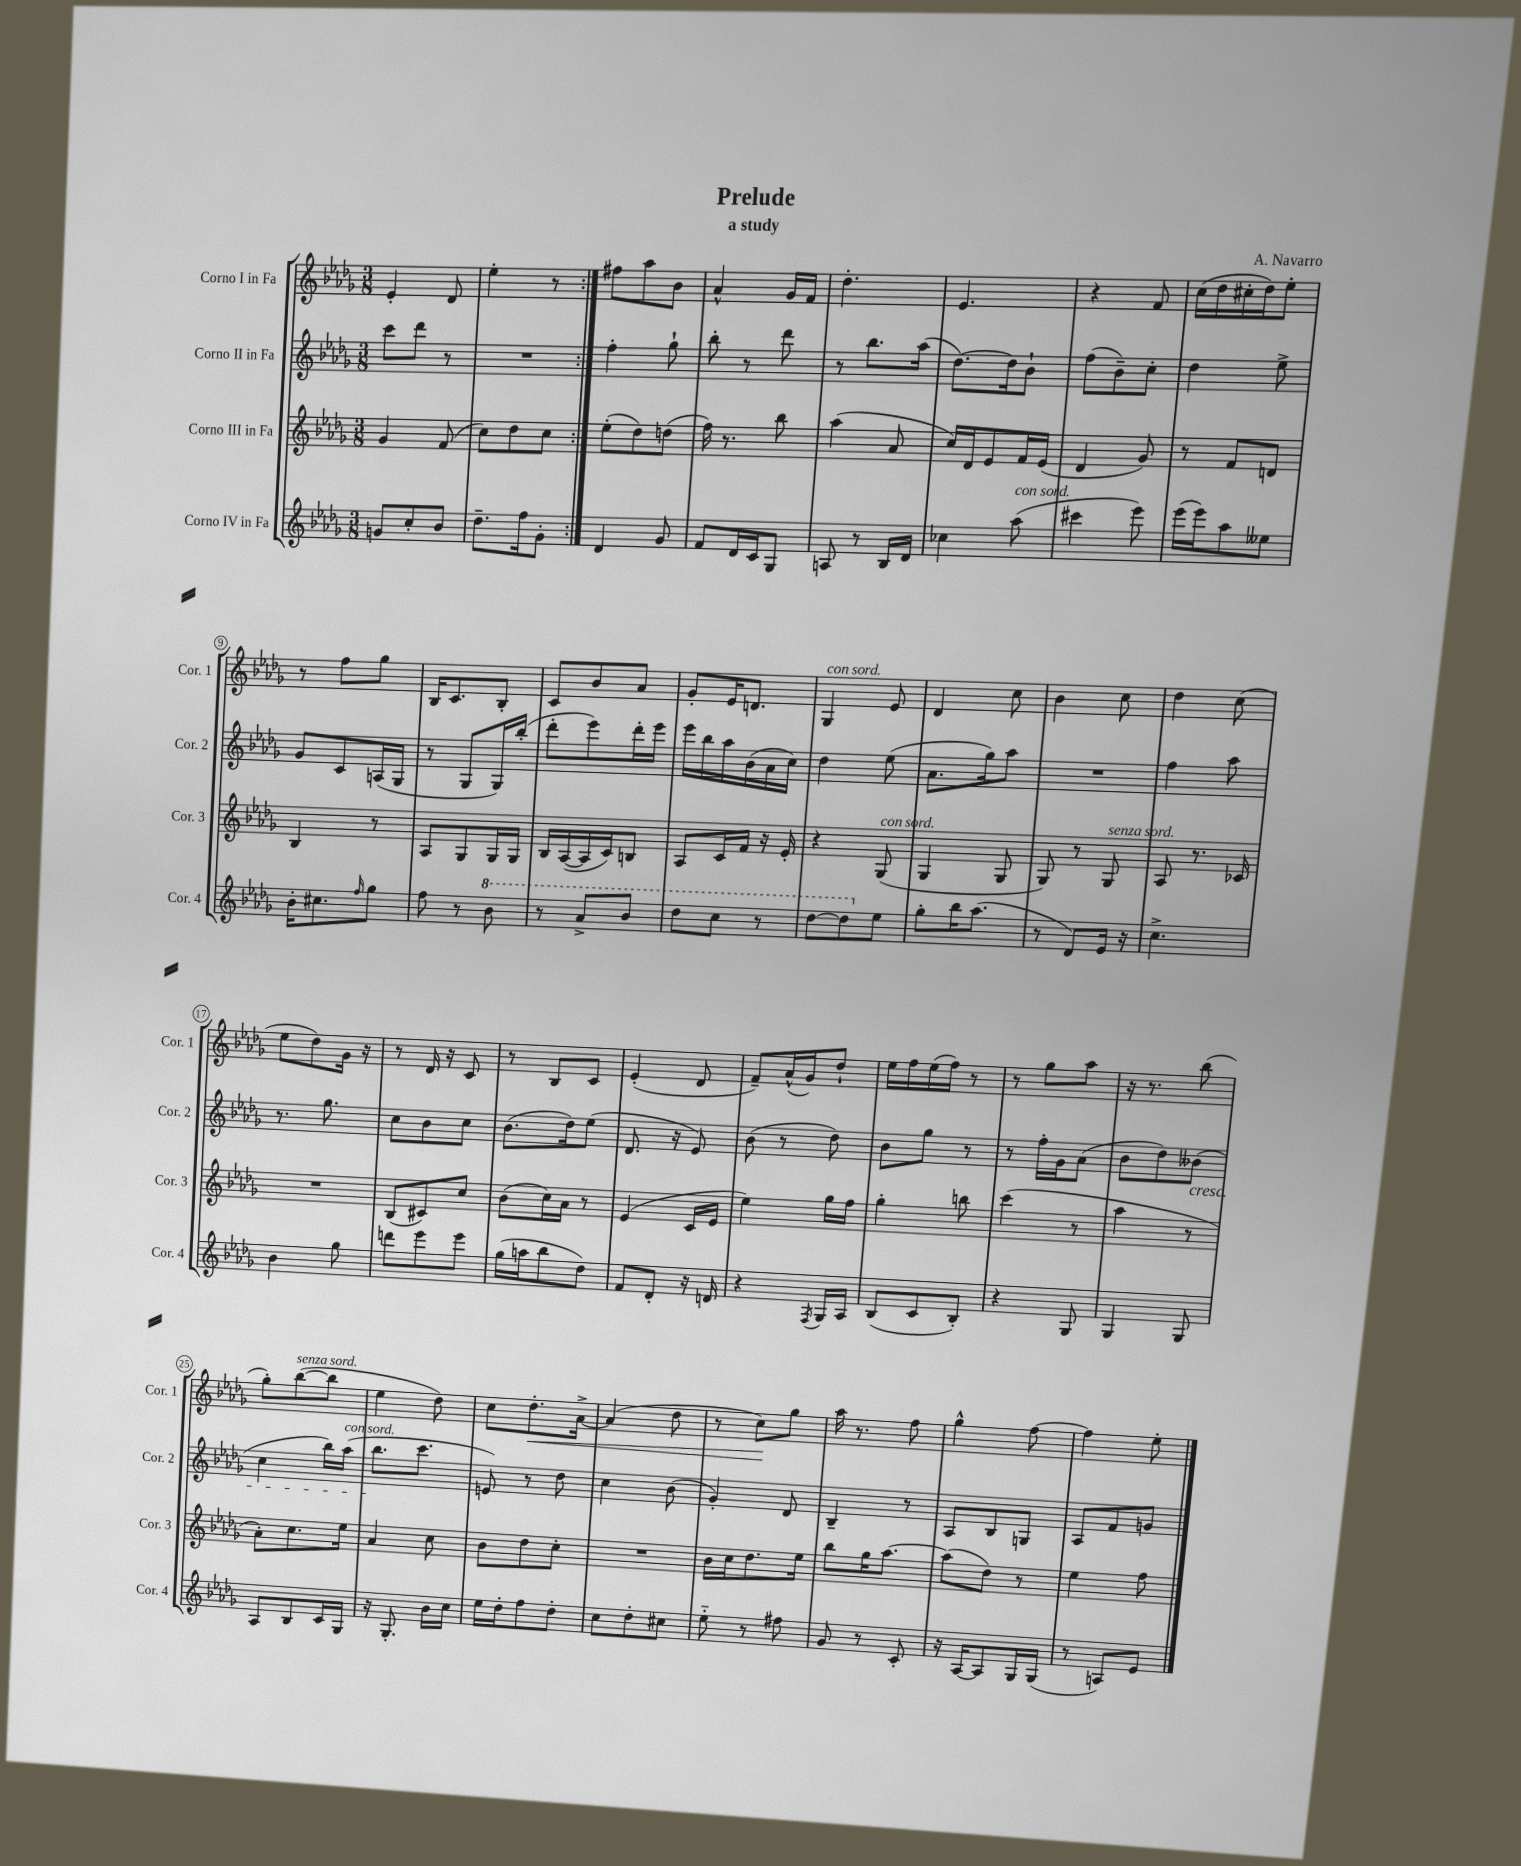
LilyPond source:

\header { title = "Prelude" composer = "A. Navarro" subtitle = "a study" }
<<
\new StaffGroup <<
\new Staff = "s0" \with { instrumentName = "Corno I in Fa" shortInstrumentName = "Cor. 1" } {
    \clef treble \key des \major \numericTimeSignature \time 3/8
    \repeat volta 2 { ees'4-. des'8 |
    ees''4-. r8 | }
    fis''8 aes''8 bes'8 |
    aes'4-^ ges'16 f'16 |
    des''4.-. |
    ees'4. |
    r4 f'8 |
    c''16( des''16 cis''16-. des''16) ees''8-. |
    r8 f''8 ges''8 |
    bes16 c'8. bes8-. |
    c'8 bes'8 aes'8 |
    ges'8-. ees'16 d'8. |
    ges4^\markup { \italic "con sord." } ees'8 |
    des'4 c''8 |
    bes'4 c''8 |
    des''4 c''8( |
    ees''8 des''8) ges'16 r16 |
    r8 des'16 r16 c'8 |
    r8 bes8 c'8 |
    ees'4-.( des'8 |
    f'8--) aes'16-^( ges'16) des''8-! |
    ees''16 f''16 ees''16( f''16) r8 |
    r8 ges''8 aes''8 |
    r16 r8. bes''8( |
    ges''8-.) bes''8~^\markup { \italic "senza sord." }( bes''8 |
    ees''4 des''8) |
    c''8 des''8.-.\< aes'16~-> |
    aes'4( des''8 |
    r8 c''8\!) ges''8 |
    aes''16 r8. f''8 |
    ges''4-^ f''8~ |
    f''4 ees''8-. \bar "|." |
}
\new Staff = "s1" \with { instrumentName = "Corno II in Fa" shortInstrumentName = "Cor. 2" } {
    \clef treble \key des \major \numericTimeSignature \time 3/8
    \repeat volta 2 { c'''8 des'''8 r8 |
    R4. | }
    f''4-. ges''8-! |
    bes''8-. r8 des'''8 |
    r8 bes''8. aes''16( |
    des''8.~) des''16 bes'8-! |
    f''8( bes'8--) c''8-. |
    des''4 ees''8-> |
    ges'8 c'8 a16( ges16 |
    r8 ges8 ges16) bes''16-.( |
    des'''8-. ees'''8) des'''16-. ees'''16 |
    ees'''16 bes''16 aes''16 bes'16( aes'16 c''16) |
    des''4 ees''8( |
    aes'8. ges''16) aes''8 |
    R4. |
    f''4 aes''8 |
    r8. ges''8. |
    c''8 bes'8 c''8 |
    bes'8.( des''16) ees''8( |
    des'8. r16 ees'8) |
    bes'8( r8 des''8) |
    bes'8 ges''8 r8 |
    r8 f''16-. ges'16 aes'8( |
    bes'8 des''8) beses'8\cresc( |
    c''4 bes''16) aes''16^\markup { \italic "con sord." }( |
    bes''8.\! c'''8. |
    e'8) r8 des''8 |
    c''4 bes'8( |
    ges'4-.) des'8 |
    bes4-- r8 |
    aes8 bes8 g8 |
    aes8 f'8 g'8 \bar "|." |
}
\new Staff = "s2" \with { instrumentName = "Corno III in Fa" shortInstrumentName = "Cor. 3" } {
    \clef treble \key des \major \numericTimeSignature \time 3/8
    \repeat volta 2 { ges'4 f'8( |
    c''8) des''8 c''8 | }
    ees''8-.( des''8) d''8( |
    f''16) r8. bes''8 |
    aes''4( aes'8 |
    c''16) des'16 ees'8 f'16 ees'16( |
    des'4 ges'8) |
    r8 f'8 d'8 |
    bes4 r8 |
    aes8 ges8 ges16 ges16 |
    bes16 aes16~( aes16 c'16) b8 |
    aes8 c'16 f'16 r16 ees'16-. |
    r4 ges8^\markup { \italic "con sord." }( |
    ges4 ges8 |
    ges8) r8 ges8^\markup { \italic "senza sord." } |
    aes8 r8. ces'16 |
    R4. |
    bes8( cis'8) c''8 |
    bes'8( c''16) aes'16 r8 |
    ees'4( c'16 ees'16 |
    ees''4) ges''16 f''16 |
    ges''4-. b''8 |
    c'''4( r8 |
    aes''4 r8 |
    aes'8-.) c''8. ees''16 |
    aes'4 c''8 |
    bes'8 des''8 c''8-. |
    R4. |
    bes'16 c''16 des''8. ees''16 |
    bes''8 ges''16 aes''8.~ |
    aes''8( des''8) r8 |
    ees''4 f''8 \bar "|." |
}
\new Staff = "s3" \with { instrumentName = "Corno IV in Fa" shortInstrumentName = "Cor. 4" } {
    \clef treble \key des \major \numericTimeSignature \time 3/8
    \repeat volta 2 { g'8 c''8-. bes'8 |
    des''8.-- f''16 ges'8-. | }
    des'4 ges'8 |
    f'8 des'16 c'16 ges8 |
    a8 r8 bes16 des'16 |
    ces''4 aes''8^\markup { \italic "con sord." }( |
    cis'''4 ees'''8) |
    ees'''16( ees'''16) aes''8 eeses''8 |
    bes'16-. cis''8. \grace { f''16 } ges''8 |
    f''8 r8 \ottava #1 bes''8 |
    r8 aes''8-> bes''8 |
    des'''8 c'''8 r8 |
    des'''8~ des'''8 \ottava #0 ees''8 |
    ges''8-. bes''16 aes''8.( |
    r8 des'8) ees'16 r16 |
    c''4.-> |
    bes'4 ges''8 |
    d'''8 ees'''8 ees'''8 |
    ges''16( a''16 bes''8 des''8) |
    f'8 des'8-. r16 d'16 |
    r4 \acciaccatura { f8 } ges16 aes16 |
    bes8( c'8 bes8-.) |
    r4 ges8 |
    ges4 ges8 |
    aes8 bes8 c'16 ges16 |
    r16 ges8.-. bes'16 c''16 |
    ees''16 des''16-. f''8 des''8-. |
    c''8 des''8-. cis''8 |
    ees''8-_ r8 fis''8 |
    ges'8 r8 c'8-. |
    r16 aes16~ aes8 ges16 ges16( |
    r8 a8) ees'8 \bar "|." |
}
>>
>>
\layout { \context { \Score \override BarNumber.stencil = #(make-stencil-circler 0.1 0.3 ly:text-interface::print) } }
